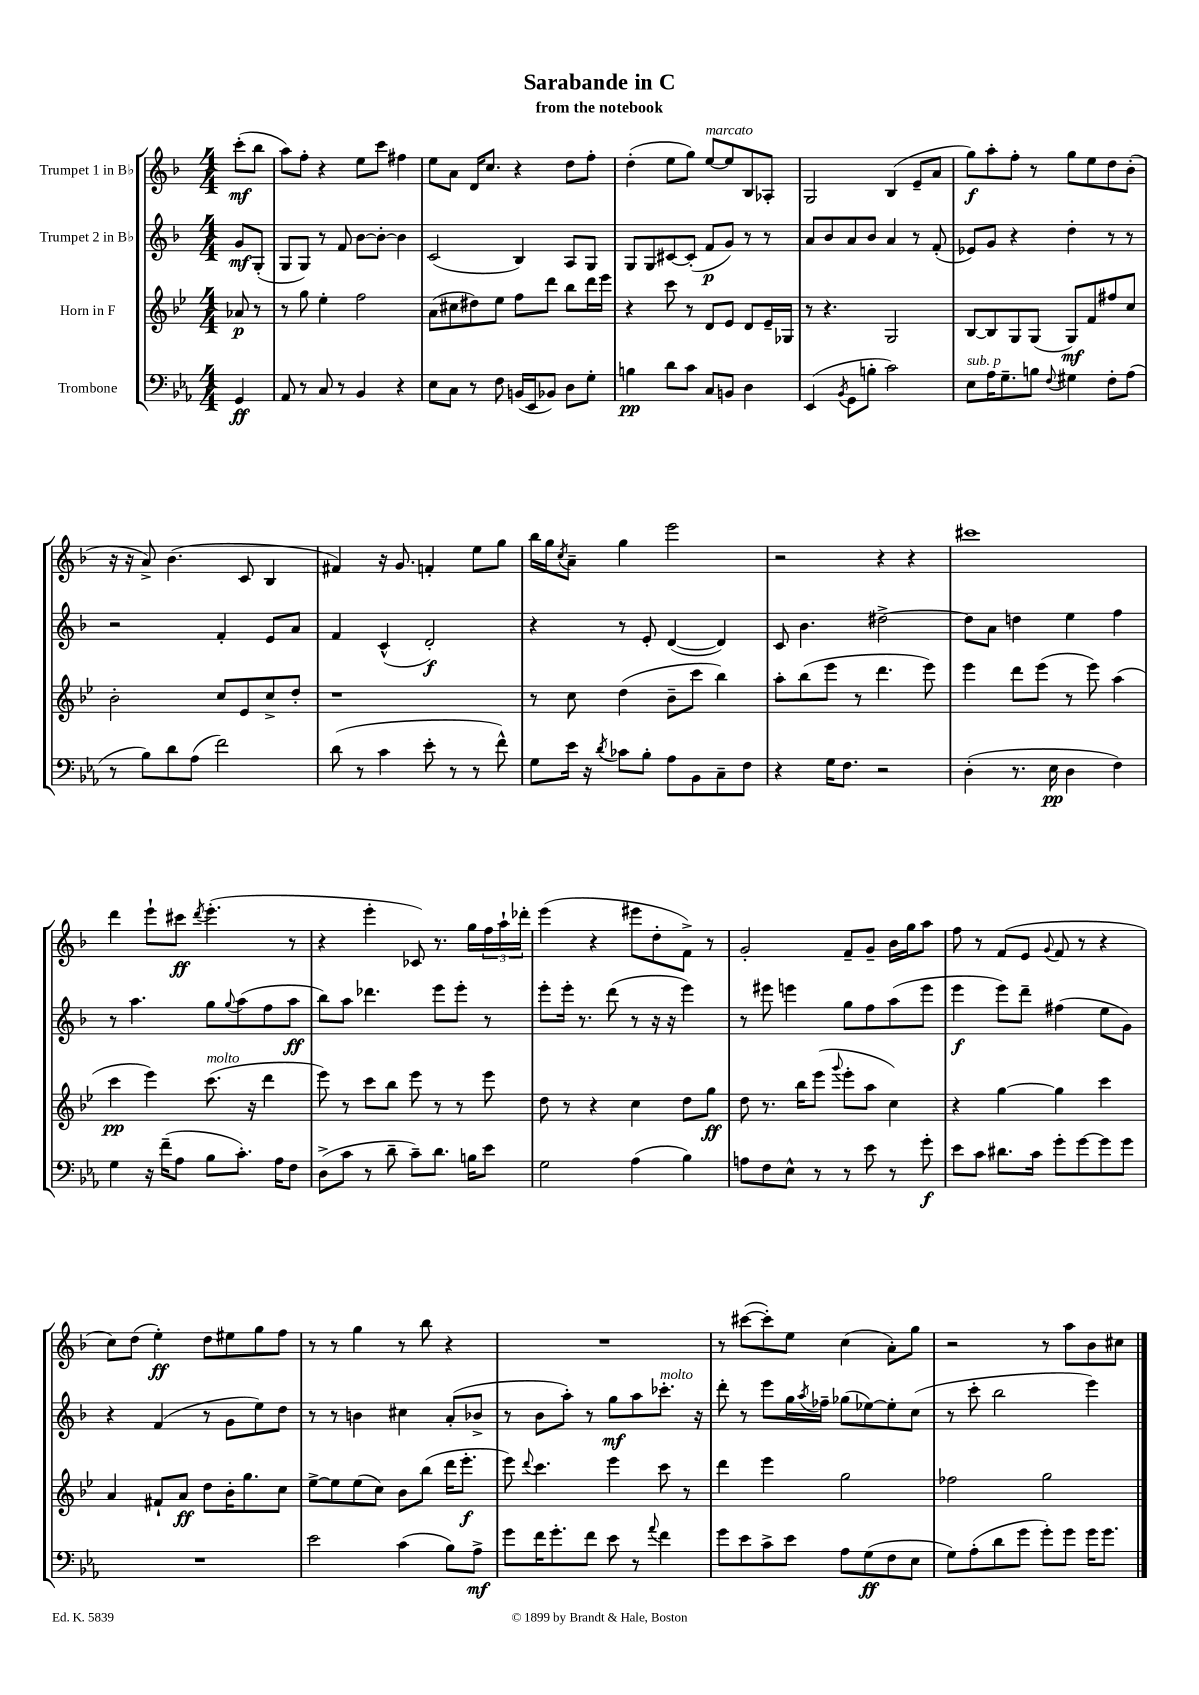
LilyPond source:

\header { title = "Sarabande in C" subtitle = "from the notebook" }
<<
\new StaffGroup <<
\new Staff = "s0" \with { instrumentName = "Trumpet 1 in Bb" } {
    \clef treble \key f \major \numericTimeSignature \time 4/4 \partial 4
    c'''8-.\mf( bes''8 |
    a''8) f''8-. r4 e''8 c'''8 fis''4 |
    e''8 a'8 d'16 c''8. r4 d''8 f''8-. |
    d''4-.( e''8 g''8) e''8~^\markup { \italic "marcato" } e''8 bes8 aes8-. |
    g2 bes4( e'8-- a'8 |
    g''8\f) a''8-. f''8-. r8 g''8 e''8 d''8 bes'8-.( |
    r16 r16 a'8->) bes'4.( c'8 bes4 |
    fis'4) r16 g'8. f'4-. e''8 g''8 |
    bes''16 g''16 \acciaccatura { c''8 } a'8-- g''4 e'''2 |
    r2 r4 r4 |
    cis'''1 |
    d'''4 e'''8-! cis'''8\ff \acciaccatura { d'''8 } e'''4.-.( r8 |
    r4 e'''4-. ces'8) r8. g''16 \tuplet 3/2 { f''16 a''16-! des'''16-. } |
    e'''4( r4 eis'''8 d''8-. f'8->) r8 |
    g'2-. f'8-- g'8-- bes'16 g''16 a''8 |
    f''8 r8 f'8( e'8 \appoggiatura { g'8 } f'8 r8 r4 |
    c''8) d''8( e''4-.\ff) d''8 eis''8 g''8 f''8 |
    r8 r8 g''4 r8 bes''8 r4 |
    R1 |
    r8 cis'''8~( cis'''8-.) e''8 c''4( a'8-.) g''8 |
    r2 r8 a''8 bes'8 cis''8 \bar "|." |
}
\new Staff = "s1" \with { instrumentName = "Trumpet 2 in Bb" } {
    \clef treble \key f \major \numericTimeSignature \time 4/4 \partial 4
    g'8\mf g8-.( |
    g8 g8) r8 f'8 bes'8~ bes'8~-. bes'4 |
    c'2( bes4) a8 g8 |
    g8 g8 cis'8~ cis'8-.( f'8\p g'8) r8 r8 |
    a'8 bes'8 a'8 bes'8 a'4 r8 f'8-.( |
    ees'8) g'8 r4 d''4-. r8 r8 |
    r2 f'4-. e'8 a'8 |
    f'4 c'4-^( d'2-.\f) |
    r4 r8 e'8-. d'4~( d'4) |
    c'8 bes'4. dis''2~-> |
    dis''8 a'8 d''4 e''4 f''4 |
    r8 a''4. g''8 \appoggiatura { g''8 } a''8( f''8 a''8\ff |
    bes''8) a''8 des'''4. e'''8 e'''8-. r8 |
    e'''8-. e'''16-. r8. d'''8( r8 r16 r16 e'''4) |
    r8 eis'''8 e'''4 g''8 f''8 a''8( e'''8 |
    e'''4\f e'''8) d'''8-- fis''4( e''8 g'8) |
    r4 f'4( r8 g'8 e''8) d''8 |
    r8 r8 b'4 cis''4 a'8-.( bes'8-> |
    r8 bes'8 a''8-.) r8 g''8\mf a''8 ces'''8.-.^\markup { \italic "molto" } r16 |
    d'''8-. r8 e'''8 g''16 \acciaccatura { a''8 } fes''16-- ges''8( ees''8~) ees''8-. c''8( |
    r8 c'''8-. bes''2 e'''4) \bar "|." |
}
\new Staff = "s2" \with { instrumentName = "Horn in F" } {
    \clef treble \key bes \major \numericTimeSignature \time 4/4 \partial 4
    aes'8\p r8 |
    r8 g''8 ees''4-. f''2 |
    a'8( cis''8 dis''8) ees''8 f''8 d'''8 bes''8 d'''16 ees'''16 |
    r4 c'''8 r8 d'8 ees'8 d'8 ees'16-- ges16 |
    r8 r4. g2 |
    bes8~ bes8 g8 g8( g8\mf) f'8 fis''8 c''8 |
    bes'2-. c''8 ees'8 c''8-> d''8-. |
    r1 |
    r8 c''8 d''4( bes'8-- c'''8 bes''4) |
    a''8-. bes''8( ees'''8 r8 d'''4. ees'''8) |
    ees'''4 d'''8 ees'''8( r8 ees'''8) a''4( |
    c'''4\pp ees'''4) c'''8.^\markup { \italic "molto" }( r16 d'''4 |
    ees'''8) r8 c'''8 bes''8 ees'''8 r8 r8 ees'''8 |
    d''8 r8 r4 c''4 d''8 g''8\ff |
    d''8 r8. bes''16 ees'''8( \appoggiatura { g'''8 } ees'''8-. a''8 c''4) |
    r4 g''4~ g''4 c'''4 |
    a'4 fis'8-! a'8\ff d''8 bes'16-. g''8. c''8 |
    ees''8~-> ees''8 ees''8( c''8) bes'8 bes''8( d'''16 ees'''8.-.\f |
    ees'''8) \appoggiatura { d'''8 } c'''4. ees'''4 c'''8 r8 |
    d'''4 ees'''4 g''2 |
    fes''2 g''2 \bar "|." |
}
\new Staff = "s3" \with { instrumentName = "Trombone" } {
    \clef bass \key ees \major \numericTimeSignature \time 4/4 \partial 4
    g,4\ff |
    aes,8 r8 c8 r8 bes,4 r4 |
    ees8 c8 r8 f8 b,16( ees,16 bes,8) d8 g8-. |
    b4\pp d'8 c'8 c8 b,8 d4 |
    ees,4( \acciaccatura { bes,8 } g,8 b8-. c'2) |
    ees8^\markup { \italic "sub. p" } aes16 g8.-- b8 \appoggiatura { f8 } gis4 f8-. aes8( |
    r8 bes8) d'8 aes8( f'2) |
    d'8( r8 c'4 ees'8-. r8 r8 f'8-^) |
    g8 ees'16 r16 \acciaccatura { d'8 } ces'8 bes8-. aes8 bes,8 c8-- f8 |
    r4 g16 f8. r2 |
    d4-.( r8. ees16\pp d4 f4) |
    g4 r16 f'16--( aes8 bes8 c'8.-.) aes16 f8 |
    d8->( c'8 r8 d'8-- c'8--) d'8. b16 ees'8 |
    g2 aes4( bes4) |
    a8 f8 ees8-^ r8 r8 ees'8 r8 g'8-.\f |
    ees'8 c'8 dis'8. c'16 g'8-. g'8~ g'8 g'8 |
    R1 |
    ees'2 c'4( bes8) aes8->\mf |
    g'8 f'16 g'8.-. f'8 ees'8 r8 \appoggiatura { aes'8 } f'4 |
    g'8 ees'8 c'8-> ees'8 aes8 g8\ff( f8 ees8 |
    g8) aes8-.( d'8 g'8 g'8-.) g'8 g'16 g'8. \bar "|." |
}
>>
>>
\layout { \context { \Score \remove "Bar_number_engraver" } }
